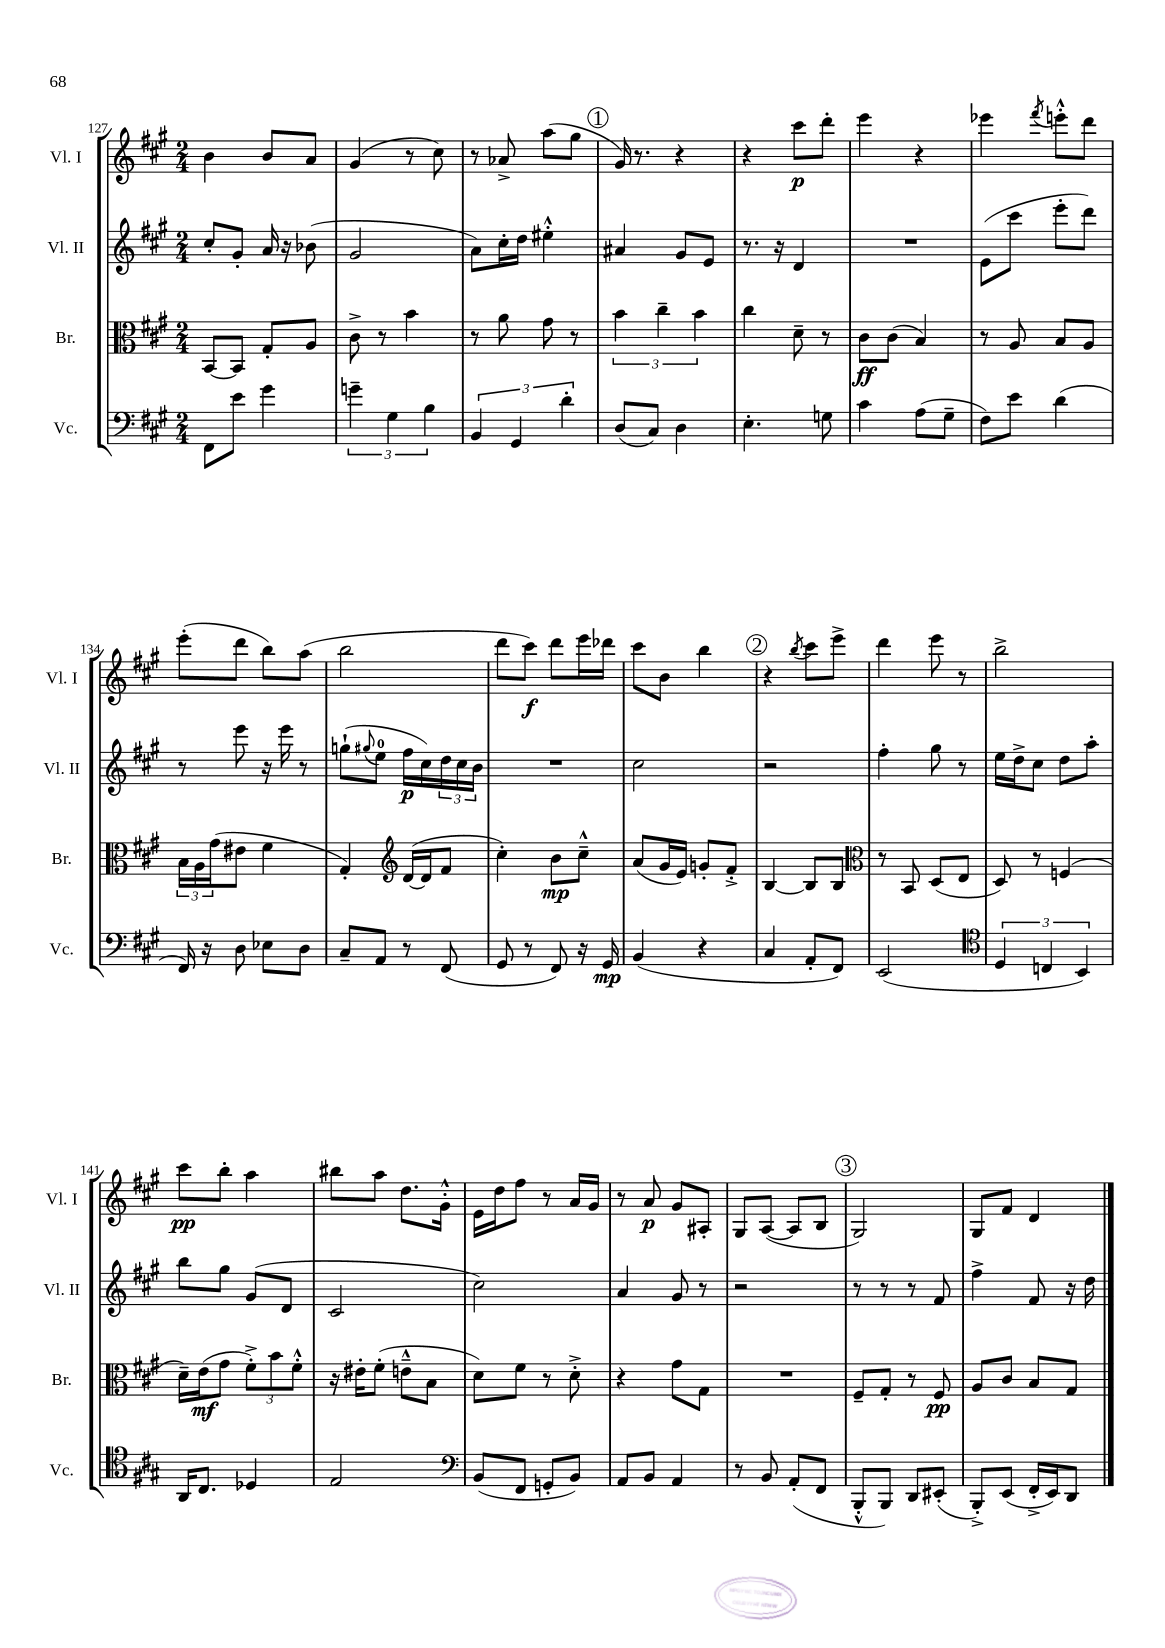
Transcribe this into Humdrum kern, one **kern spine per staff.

**kern	**dynam	**kern	**dynam	**kern	**dynam	**kern	**dynam
*part4	*part4	*part3	*part3	*part2	*part2	*part1	*part1
*staff4	*staff4	*staff3	*staff3	*staff2	*staff2	*staff1	*staff1
*I"Vc.	*	*I"Br.	*	*I"Vl. II	*	*I"Vl. I	*
*I'Vc.	*	*I'Br.	*	*I'Vl. II	*	*I'Vl. I	*
*clefF4	*	*clefC3	*	*clefG2	*	*clefG2	*
*k[f#c#g#]	*	*k[f#c#g#]	*	*k[f#c#g#]	*	*k[f#c#g#]	*
*M2/4	*	*M2/4	*	*M2/4	*	*M2/4	*
=127	=127	=127	=127	=127	=127	=127	=127
8FF#\L	.	[8BB/L	.	8cc#'/L	.	4b\	.
8e\J	.	8BB/J]	.	8g#'/J	.	.	.
4g#\	.	8G#'/L	.	16a/	.	8b/L	.
.	.	.	.	16r	.	.	.
.	.	8A/J	.	(8b-X\	.	8a/J	.
=128	=128	=128	=128	=128	=128	=128	=128
6gn~\	.	8c#^\	.	2g#/	.	(4g#/	.
.	.	8r	.	.	.	.	.
6G#\	.	.	.	.	.	.	.
.	.	4b\	.	.	.	8r	.
6B\	.	.	.	.	.	.	.
.	.	.	.	.	.	8cc#\)	.
=129	=129	=129	=129	=129	=129	=129	=129
6BB/	.	8r	.	8a\L)	.	8r	.
.	.	8a\	.	16cc#'\L	.	8a-X^/	.
6GG#/	.	.	.	.	.	.	.
.	.	.	.	16dd\JJ	.	.	.
.	.	8g#\	.	4ee#X'^^\	.	(8aa\L	.
6d'\	.	.	.	.	.	.	.
.	.	8r	.	.	.	8gg#\J	.
!!LO:REH:place=s1:t=1
=130	=130	=130	=130	=130	=130	=130	=130
(8D/L	.	6b\	.	4a#X/	.	16g#/)	.
.	.	.	.	.	.	8.r	.
8C#/J)	.	.	.	.	.	.	.
.	.	6cc#~\	.	.	.	.	.
4D\	.	.	.	8g#/L	.	4r	.
.	.	6b\	.	.	.	.	.
.	.	.	.	8e/J	.	.	.
=131	=131	=131	=131	=131	=131	=131	=131
4.E'\	.	4cc#\	.	8.r	.	4r	.
.	.	.	.	16r	.	.	.
.	.	8d~\	.	4d/	.	8ccc#\L	p
8Gn\	.	8r	.	.	.	8ddd'\J	.
=132	=132	=132	=132	=132	=132	=132	=132
4c#\	.	8c#\L	ff	2r	.	4eee\	.
.	.	(8c#\J	.	.	.	.	.
(8A\L	.	4B/)	.	.	.	4r	.
8G#~\J	.	.	.	.	.	.	.
=133	=133	=133	=133	=133	=133	=133	=133
8F#\L)	.	8r	.	(8e\L	.	4eee-X\	.
8e\J	.	8A/	.	8ccc#\J	.	.	.
.	.	.	.	.	.	8qfff#/	.
(4d\	.	8B/L	.	8eee'\L	.	8eeen'^^\L	.
.	.	8A/J	.	8ddd\J)	.	8ddd\J	.
!!LO:LB:g=z
=134	=134	=134	=134	=134	=134	=134	=134
16FF#/)	.	24B\LL	.	8r	.	(8eee'\L	.
.	.	24A\	.	.	.	.	.
16r	.	.	.	.	.	.	.
.	.	(24g#\J	.	.	.	.	.
8D\	.	8e#X\J	.	8eee\	.	8ddd\J	.
8E-X\L	.	4f#\	.	16r	.	8bb\L)	.
.	.	.	.	16eee\	.	.	.
8D\J	.	.	.	8r	.	(8aa\J	.
=135	=135	=135	=135	=135	=135	=135	=135
8C#~/L	.	4G#'/)	.	(8ggn`\L	.	2bb\	.
.	.	.	.	8qqgg#X/	.	.	.
8AA/J	.	.	.	8ee\J	.	.	.
*	*	*clefG2	*	*	*	*	*
8r	.	([16d/LL	.	16ff#\LL	p	.	.
.	.	16d/J]	.	16cc#\)	.	.	.
(8FF#/	.	8f#/J	.	24dd\	.	.	.
.	.	.	.	24cc#\	.	.	.
.	.	.	.	24b\JJ	.	.	.
=136	=136	=136	=136	=136	=136	=136	=136
8GG#/	.	4cc#'\)	.	2r	.	8ddd\L	.
8r	.	.	.	.	.	8ccc#\J)	f
8FF#/)	.	8b\L	mp	.	.	8ddd\L	.
16r	.	8cc#~^^\J	.	.	.	16eee\L	.
16GG#/	mp	.	.	.	.	16ddd-X\JJ	.
=137	=137	=137	=137	=137	=137	=137	=137
(4BB/	.	(8a/L	.	2cc#\	.	8ccc#\L	.
.	.	16g#/L	.	.	.	8b\J	.
.	.	16e/JJ)	.	.	.	.	.
4r	.	8gn'/L	.	.	.	4bb\	.
.	.	8f#'^/J	.	.	.	.	.
!!LO:REH:place=s1:t=2
=138	=138	=138	=138	=138	=138	=138	=138
4C#/	.	[4B/	.	2r	.	4r	.
.	.	.	.	.	.	8qbb/	.
8AA'/L	.	8B/L]	.	.	.	8ccc#\L	.
8FF#/J)	.	8B/J	.	.	.	8eee^\J	.
=139	=139	=139	=139	=139	=139	=139	=139
*	*	*clefC3	*	*	*	*	*
(2EE/	.	8r	.	4ff#'\	.	4ddd\	.
.	.	8BB/	.	.	.	.	.
.	.	(8D/L	.	8gg#\	.	8eee\	.
.	.	8E/J	.	8r	.	8r	.
=140	=140	=140	=140	=140	=140	=140	=140
*clefC4	*	*	*	*	*	*	*
6D/	.	8D/)	.	16ee\LL	.	2bb^\	.
.	.	.	.	16dd^\J	.	.	.
.	.	8r	.	8cc#\J	.	.	.
6Cn/	.	.	.	.	.	.	.
.	.	(4Fn/	.	8dd\L	.	.	.
6BB/)	.	.	.	.	.	.	.
.	.	.	.	8aa'\J	.	.	.
!!LO:LB:g=z
=141	=141	=141	=141	=141	=141	=141	=141
16AA/KL	.	16d~\LL)	.	8bb\L	.	8ccc#\L	pp
8.C#/J	.	(16e\J	mf	.	.	.	.
.	.	8g#\J	.	8gg#\J	.	8bb'\J	.
4D-X/	.	12f#'^\L)	.	(8g#/L	.	4aa\	.
.	.	12b\	.	.	.	.	.
.	.	.	.	8d/J	.	.	.
.	.	12f#'^^\J	.	.	.	.	.
=142	=142	=142	=142	=142	=142	=142	=142
2E/	.	16r	.	2c#/	.	8bb#X\L	.
.	.	16e#X'\KL	.	.	.	.	.
.	.	(8f#'\J	.	.	.	8aa\J	.
.	.	8en~^^\L	.	.	.	8.dd\L	.
.	.	8B\J	.	.	.	.	.
.	.	.	.	.	.	16g#'^^\Jk	.
=143	=143	=143	=143	=143	=143	=143	=143
*clefF4	*	*	*	*	*	*	*
(8BB/L	.	8d\L)	.	2cc#\)	.	16e\LL	.
.	.	.	.	.	.	16dd\J	.
8FF#/J	.	8f#\J	.	.	.	8ff#\J	.
8GGn'/L	.	8r	.	.	.	8r	.
8BB/J)	.	8d'^\	.	.	.	16a/LL	.
.	.	.	.	.	.	16g#/JJ	.
=144	=144	=144	=144	=144	=144	=144	=144
8AA/L	.	4r	.	4a/	.	8r	.
8BB/J	.	.	.	.	.	8a/	p
4AA/	.	8g#\L	.	8g#/	.	8g#/L	.
.	.	8G#\J	.	8r	.	8A#X'/J	.
=145	=145	=145	=145	=145	=145	=145	=145
8r	.	2r	.	2r	.	8G#/L	.
8BB/	.	.	.	.	.	([8A/J	.
(8AA'/L	.	.	.	.	.	8A/L]	.
8FF#/J	.	.	.	.	.	8B/J	.
!!LO:REH:place=s1:t=3
=146	=146	=146	=146	=146	=146	=146	=146
8BBB'^^/L	.	8F#~/L	.	8r	.	2G#/)	.
8BBB/J)	.	8G#'/J	.	8r	.	.	.
8DD/L	.	8r	.	8r	.	.	.
(8EE#X'/J	.	8F#/	pp	8f#/	.	.	.
=147	=147	=147	=147	=147	=147	=147	=147
8BBB'^/L)	.	8A/L	.	4ff#^\	.	8G#/L	.
(8EE/J	.	8c#/J	.	.	.	8f#/J	.
16FF#'^/LL	.	8B/L	.	8f#/	.	4d/	.
16EE/J)	.	.	.	.	.	.	.
8DD/J	.	8G#/J	.	16r	.	.	.
.	.	.	.	16dd\	.	.	.
==	==	==	==	==	==	==	==
*-	*-	*-	*-	*-	*-	*-	*-
